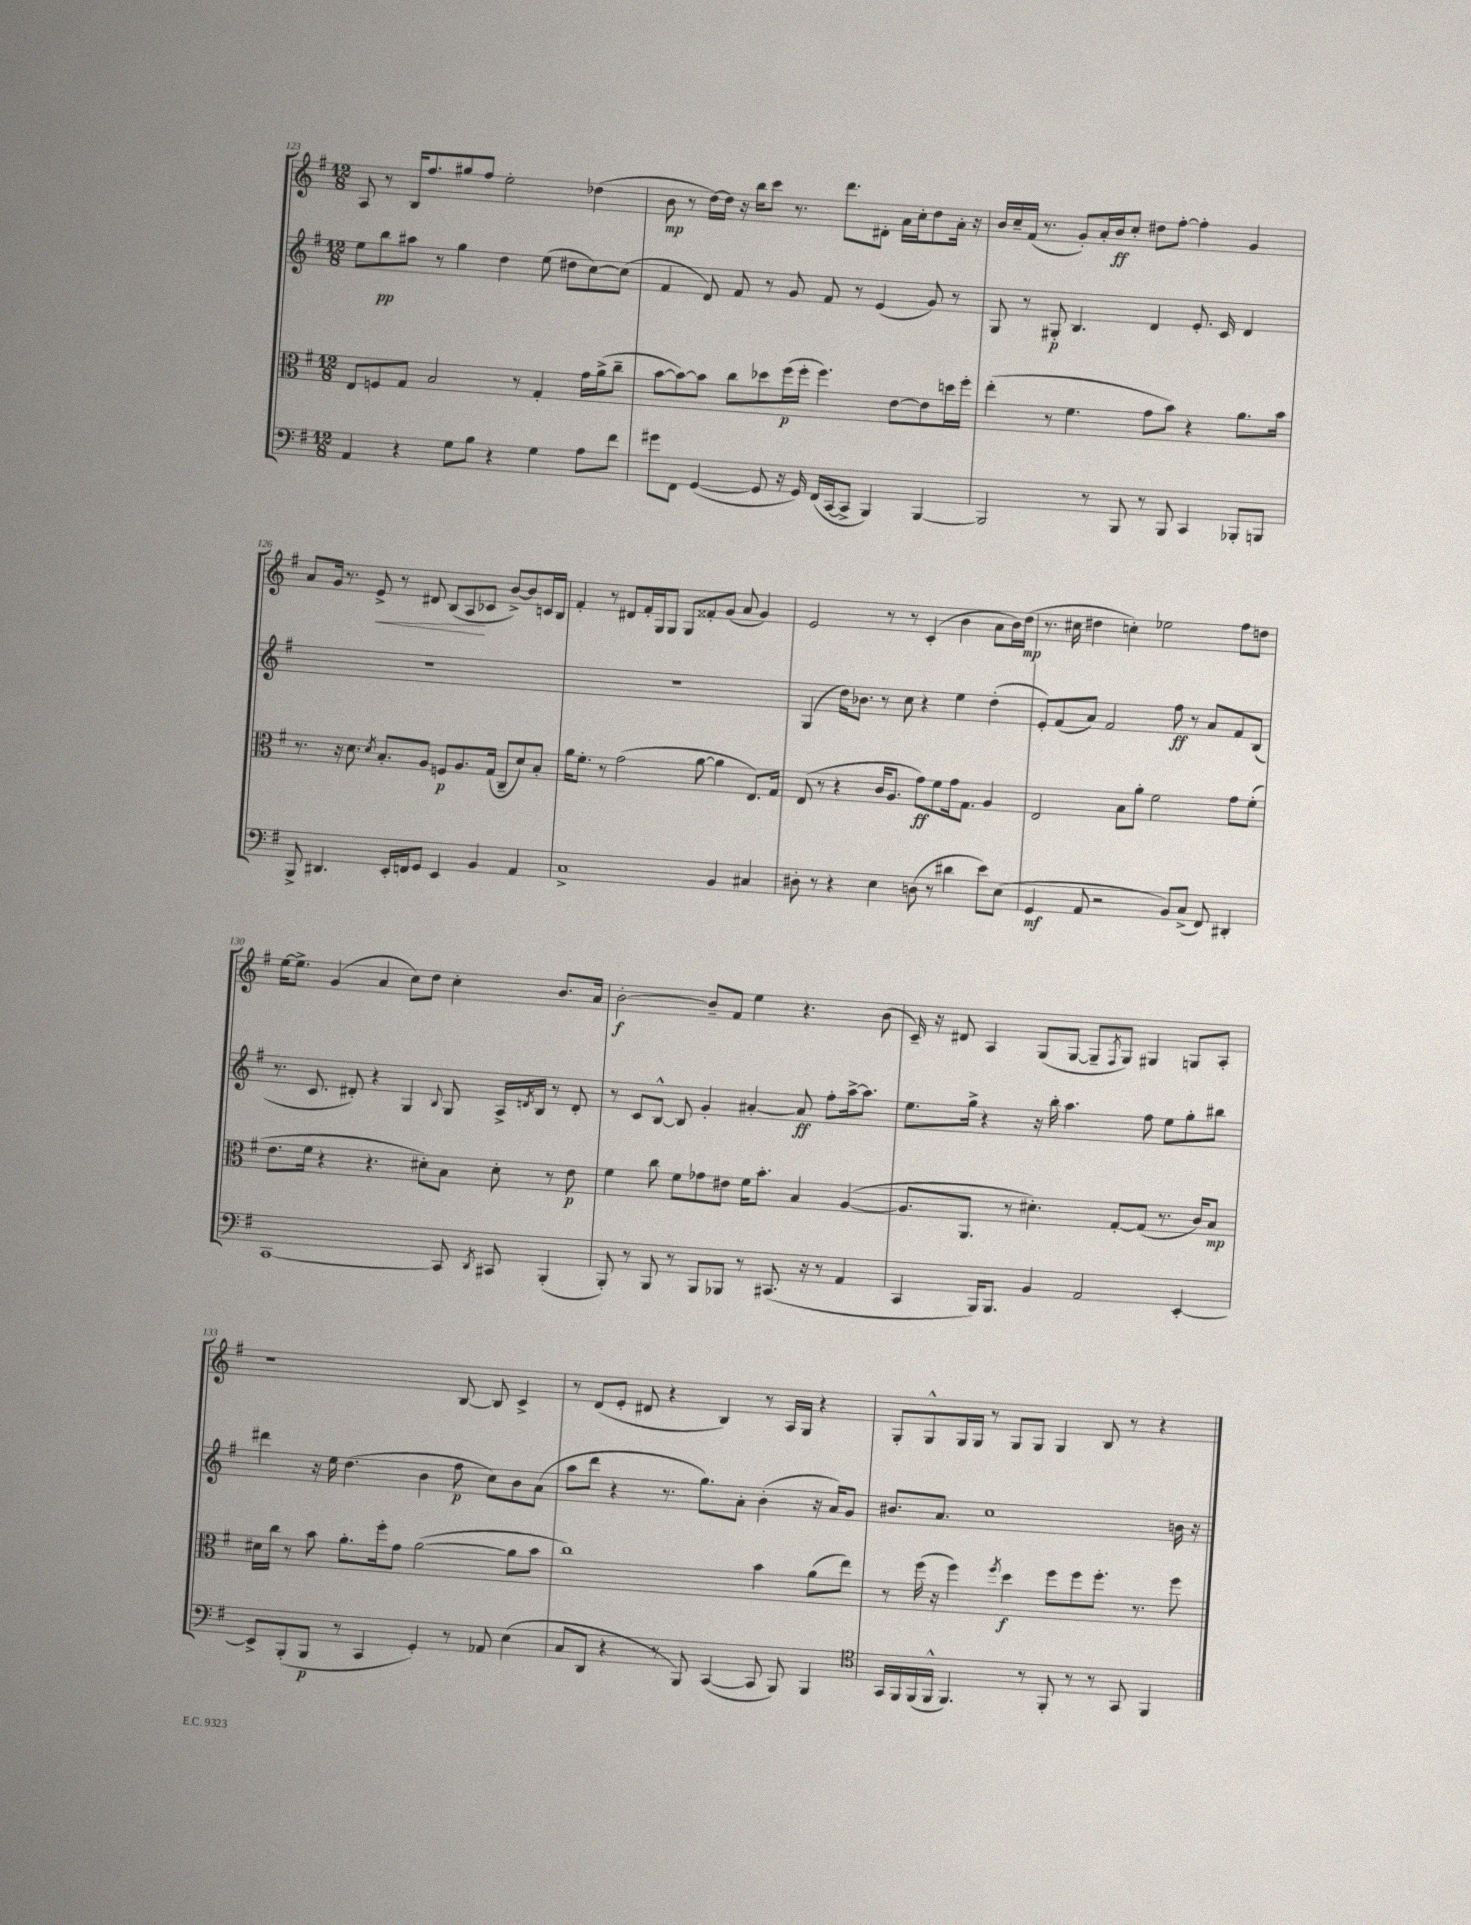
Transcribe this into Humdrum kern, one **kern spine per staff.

**kern	**kern	**kern	**kern
*staff4	*staff3	*staff2	*staff1
*clefF4	*clefC3	*clefG2	*clefG2
*k[f#]	*k[f#]	*k[f#]	*k[f#]
*M12/8	*M12/8	*M12/8	*M12/8
4AA	8E	8ee	8A
.	8F	8bb	8r
4r	8G	8aa#	16B
.	.	.	8.ff#
.	2B	8r	.
8G	.	4gg	8gg#
8B	.	.	8ff#
4r	.	4dd	2ee'
.	8r	.	.
4G	4G'	(8ee	.
.	.	8dd#	.
8A	16g	[8cc)	(4dd-
.	(16a^	.	.
8f#	8cc~	(8cc]	.
=	=	=	=
8g#	[8b	4f#	8b
8FF#	8b_)	.	8r
([4GG	8b]	8d)	[16dd)
.	.	.	16dd]
.	8cc	8f#	16r
.	.	.	16bb
8GG]	8dd-	8r	8ccc
16r	(16ff#	8g	8.r
16GG)	16ff#'	.	.
(16FF#	4.ff#)	8f#	.
[16CC	.	.	8.ddd
8CC^]	.	8r	.
4BBB)	.	(4e	8d#'
.	[8e	.	16a
.	.	.	16cc'
[4BBB	8e]	8g)	8dd
.	16dd	8r	16a'
.	16ff#'	.	16r
=	=	=	=
2BBB]	(4ee'	8G	16b
.	.	.	16cc~
.	.	8r	(16f#
.	.	.	8.r
.	8r	8G#'	.
.	4.f#	4.B	8g')
8r	.	.	16a'
.	.	.	16b
8BBB	.	.	8cc'
8r	8g	4d	8dd#
8BBB	8b)	.	[8ff#'
4CC	4r	8.e'	4ff#']
.	.	16c	.
8BBB-'	8.a	4d	4g
8BBB	.	.	.
.	16b	.	.
=	=	=	=
8BBB^	8.r	1.r	8a
4.DD#	.	.	16g
.	16r	.	8.r
.	8.d	.	.
.	.	.	8e^
.	8qd	.	.
.	8.B'	.	.
16EE'	.	.	8r
16FF	.	.	.
8GG	8A	.	8d#
4EE	8F	.	(8B
.	8.A	.	8A
4BB	.	.	8c-
.	(16G	.	.
.	8C~	.	[8b^)
4AA	8d)	.	8b]
.	8B'	.	16c
.	.	.	16B
=	=	=	=
1C^	16a	1.r	4f#'
.	8.f#'	.	.
.	8r	.	8r
.	(2g	.	8d#
.	.	.	16f#'
.	.	.	16G
.	.	.	8G
.	.	.	8G
.	[8a	.	8f##'
4BB	4a]	.	(8g
.	.	.	8a
4C#	8.E)	.	4g)
.	16G	.	.
=	=	=	=
8D#'	(8E	(4G	2e
8r	8r	.	.
4r	4r	16dd)	.
.	.	8.b-	.
4E	16c	8r	8r
.	8.A	.	.
.	.	8cc	8r
(8D	8g)	4r	(4c'
8r	8f#	.	.
4d#	16g	4ee	4b
.	8.G	.	.
8e)	4A	(4dd'	8a
(8E	.	.	16b)
.	.	.	(16dd
=	=	=	=
4GG	2E	8e')	8.r
.	.	(8f#	.
.	.	.	16cc#
8AA	.	8a)	4dd#
2r	.	2f#	.
.	8B	.	4cc')
.	8a'	.	.
.	2f#	.	2ee-
8BB)	.	8ff#	.
(8C^	.	8r	.
8FF#)	.	8a	.
4DD#'	8g	8f#	8ff#
.	(8f#'	(8B	8dd
=	=	=	=
[1CC	8.e	8.r	[16ee
.	.	.	8.ee^]
.	16f#	8.c	.
.	4r	.	(4g
.	.	8d#')	.
.	4.r	4r	4a
.	.	4G	8cc)
.	8d#')	.	8dd
.	.	8qqB	.
8CC]	8B	8G	4cc'
8qDD	.	.	.
8CC#	8d#'	16A^	.
.	.	8qd	.
.	.	16B	.
(4BBB'	8r	8r	8.b
.	8e	8d'	.
.	.	.	16a
=	=	=	=
8BBB')	4f#	8r	[2b'
8r	.	8c	.
8BBB	8cc	[8B^^	.
8r	8f#	8B]	.
8BBB	8g-	4g'	8b~]
8BBB-	8e#	.	8f#
8r	16f#	[4a#'	4ee
.	8.b'	.	.
(8.CC#	.	.	.
.	4B	8a#]	4.r
16r	.	.	.
8r	.	8ff#'	.
4AA	([4A	[16aa^	.
.	.	8.aa]	.
.	.	.	(8b
=	=	=	=
4CC	8.A]	8.ee	16c~)
.	.	.	16r
.	.	.	8d#
.	8.AA	16gg^	.
16BBB)	.	4r	4A
8.BBB	.	.	.
.	8r	.	.
4BB	4.d#')	16r	(8G
.	.	16bb'	.
.	.	4.aa	[8G
2AA	.	.	8G~]
.	.	.	8qF#
.	[8G'	.	8G)
.	(8G]	8ff#	4G#
.	8.r	8ee	.
[4EE'	.	8gg'	8G
.	16c)	.	.
.	8B	8bb#	8A'
=	=	=	=
8EE^]	16d#	4ddd#	1r
.	16cc	.	.
(8BBB'	8r	.	.
8BBB	8b	16r	.
.	.	16ee	.
8r	8.a'	(4.dd	.
4CC	.	.	.
.	16ff#'	.	.
.	8g	.	.
4GG')	([2a	4b	.
8r	.	8ff#	[8B
8AA-	.	8cc)	8B]
(4E	8a]	8b	4c^
.	8b	(8a	.
=	=	=	=
8C	1cc)	8aa	8r
8DD	.	8ddd	(8d
4r	.	4r	8e'
.	.	.	8d#
8r	.	8.r	4r
8BBB)	.	.	.
.	.	8.gg)	.
([4CC	.	.	4B)
.	.	8a'	.
8CC]	4b	(4b'	8r
8BBB)	.	.	16A
.	.	.	16G
4BBB	(8a	16r	4r
.	.	16a)	.
.	8ee)	8g	.
=	=	=	=
*clefC4	*	*	*
16GG	8r	8.b#	8G'
16FF#	.	.	.
(16FF#	(16ff#	.	8G^^
16FF#^^	16r	8.a	.
4.FF#)	4ff#)	.	16G
.	.	.	16G
.	.	1cc	8r
.	8qff#	.	.
.	4dd	.	8G
8r	.	.	8G
8FF#'	8ff#	.	4G
8r	8ff#	.	.
8r	8.ff#'	.	8B
8GG	.	.	8r
.	8.r	.	.
4FF#	.	.	4r
.	8ff#	16b	.
.	.	16r	.
==	==	==	==
*-	*-	*-	*-
